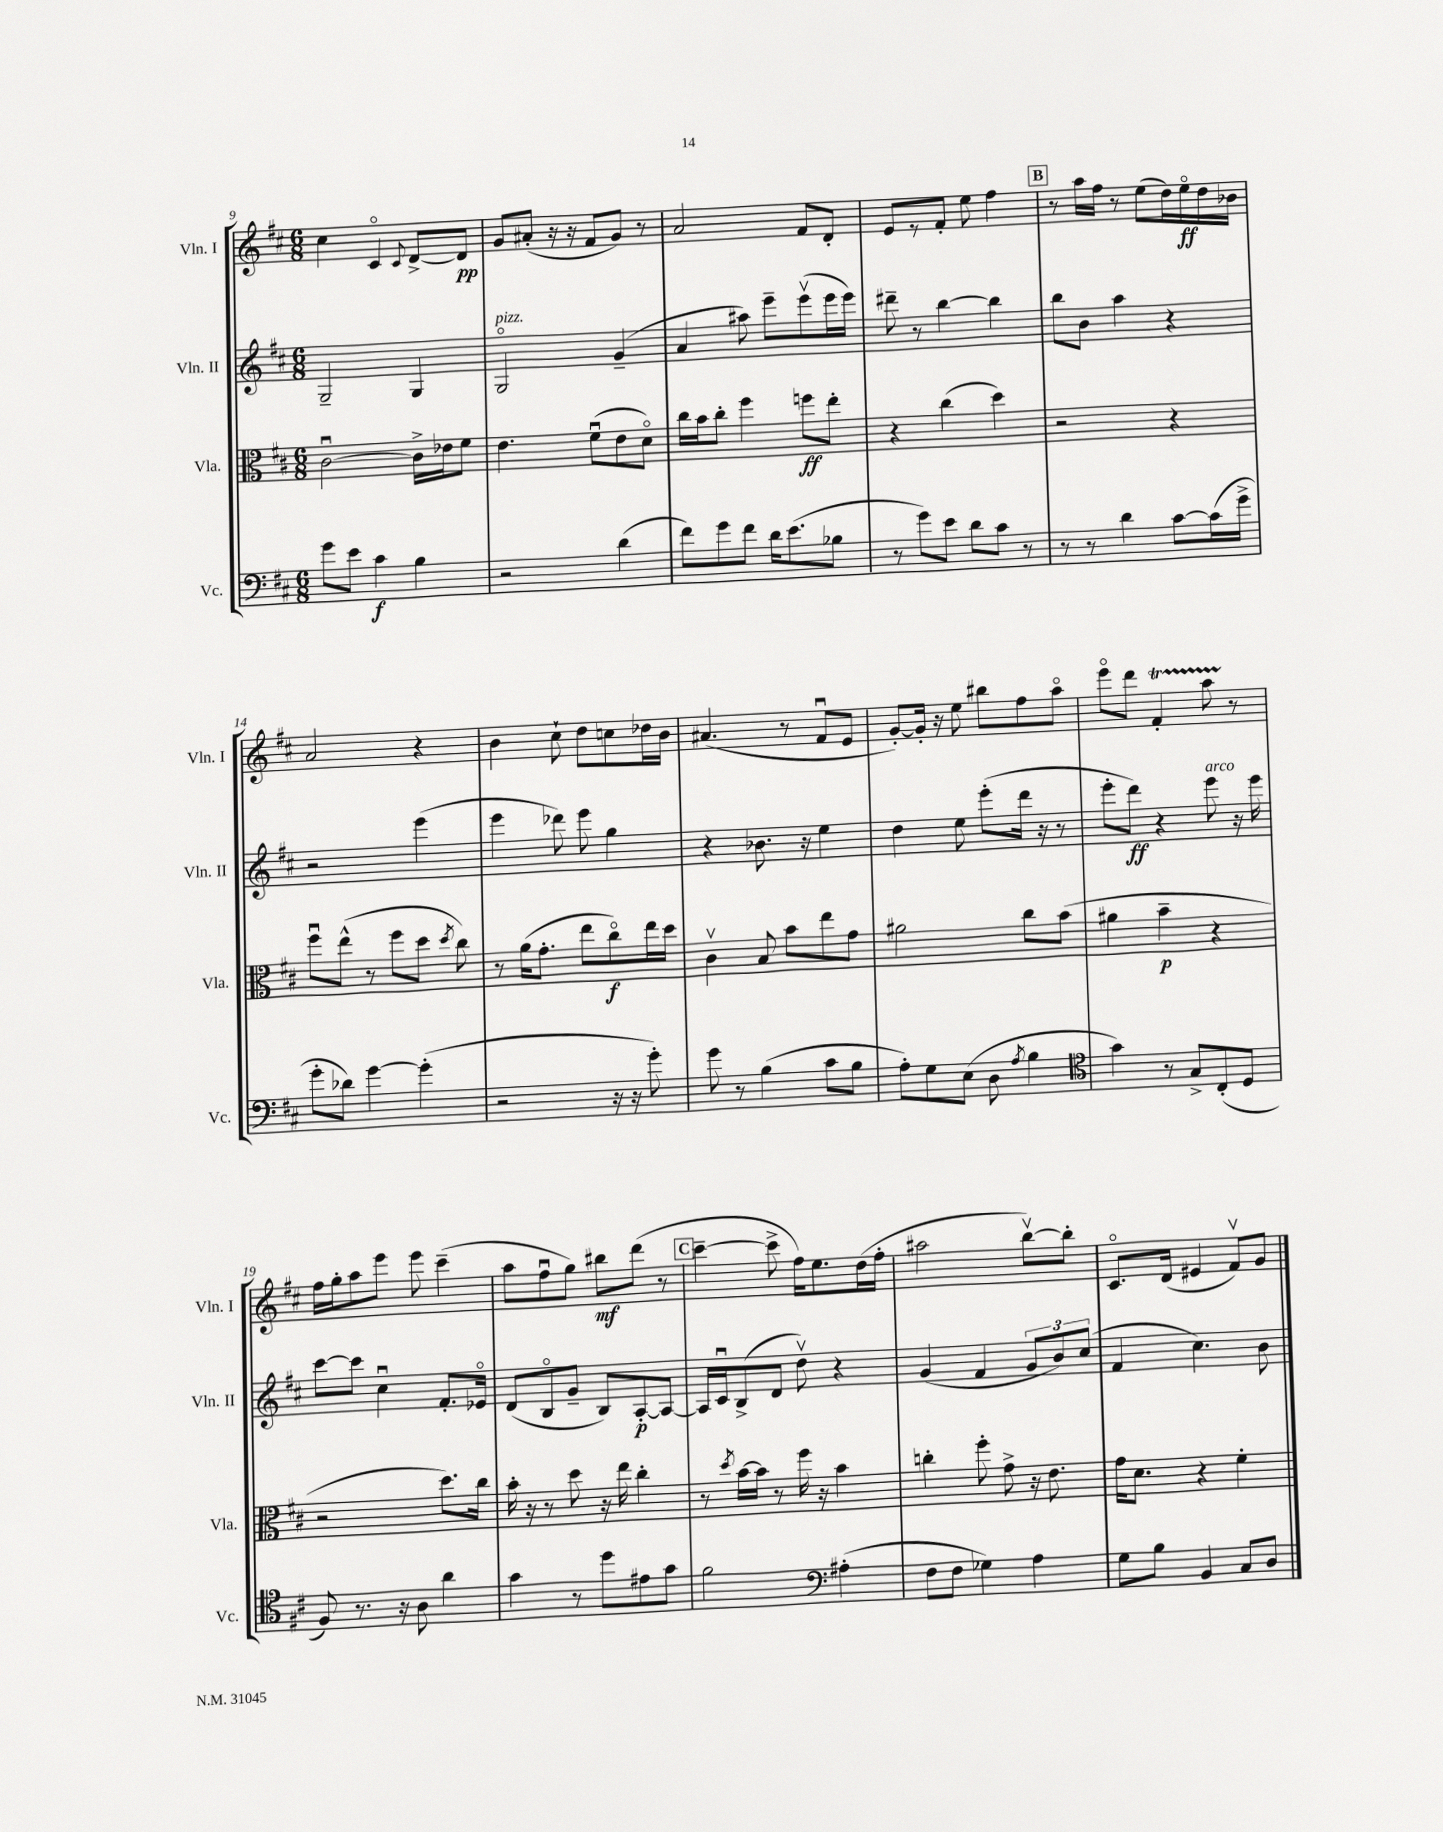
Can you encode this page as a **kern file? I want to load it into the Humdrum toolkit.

**kern	**dynam	**kern	**dynam	**kern	**dynam	**kern	**dynam
*part4	*part4	*part3	*part3	*part2	*part2	*part1	*part1
*staff4	*staff4	*staff3	*staff3	*staff2	*staff2	*staff1	*staff1
*I"Vc.	*	*I"Vla.	*	*I"Vln. II	*	*I"Vln. I	*
*I'Vc.	*	*I'Vla.	*	*I'Vln. II	*	*I'Vln. I	*
*clefF4	*	*clefC3	*	*clefG2	*	*clefG2	*
*k[f#c#]	*	*k[f#c#]	*	*k[f#c#]	*	*k[f#c#]	*
*M6/8	*	*M6/8	*	*M6/8	*	*M6/8	*
=9	=9	=9	=9	=9	=9	=9	=9
8g\L	.	[2c#u\	.	2G~/	.	4cc#\	.
8e\J	.	.	.	.	.	.	.
4c#\	f	.	.	.	.	4c#/	.
.	.	.	.	.	.	8qqc#/	.
4B\	.	16c#^\LL]	.	4G/	.	[8d^/L	.
.	.	16e-X\J	.	.	.	.	.
.	.	8f#\J	.	.	.	8d/J]	pp
=10	=10	=10	=10	=10	=10	=10	=10
!	!	!	!	!LO:TX:a:i:t=pizz.	!	!	!
2r	.	4.e\	.	2G/	.	8g/L	.
.	.	.	.	.	.	(8a#X'/J	.
.	.	.	.	.	.	16r	.
.	.	.	.	.	.	16r	.
.	.	(8f#u\L	.	.	.	8f#/L	.
(4d\	.	8e\	.	(4g~/	.	8g/J)	.
.	.	8d\J)	.	.	.	8r	.
=11	=11	=11	=11	=11	=11	=11	=11
8f#\L)	.	16cc#\LL	.	4a/	.	2a/	.
.	.	16b\J	.	.	.	.	.
8g\	.	8cc#'\J	.	.	.	.	.
8f#\J	.	4ff#\	.	8aa#X\)	.	.	.
16d\KL	.	.	.	8eee~\L	.	.	.
(8.e\	.	.	.	.	.	.	.
.	.	8ffn\L	ff	(8eeev\	.	8f#/L	.
8B-X\J	.	8ee'\J	.	16eee\L	.	8d'/J	.
.	.	.	.	16eee\JJ)	.	.	.
=12	=12	=12	=12	=12	=12	=12	=12
8r	.	4r	.	8ddd#X~\	.	8e/L	.
8g\L)	.	.	.	8r	.	8r	.
8e\J	.	(4cc#\	.	[4bb\	.	8f#'/J	.
8d\L	.	.	.	.	.	8ee\	.
8c#\J	.	4dd\)	.	4bb\]	.	4ff#\	.
8r	.	.	.	.	.	.	.
!!LO:REH:place=s1:t=B
=13	=13	=13	=13	=13	=13	=13	=13
8r	.	2r	.	8bb\L	.	8r	.
8r	.	.	.	8b\J	.	16aa\LL	.
.	.	.	.	.	.	16ff#\JJ	.
4d\	.	.	.	4aa\	.	8r	.
.	.	.	.	.	.	(8ee\L	.
[8c#\L	.	4r	.	4r	.	16dd\L)	.
.	.	.	.	.	.	16ee\	ff
(16c#\L]	.	.	.	.	.	16dd\	.
16g^\JJ	.	.	.	.	.	16b-X\JJ	.
!!LO:LB:g=z
=14	=14	=14	=14	=14	=14	=14	=14
8g'\L	.	8ff#u\L	.	2r	.	2a/	.
8d-X\J)	.	(8ee^^\J	.	.	.	.	.
[4g\	.	8r	.	.	.	.	.
.	.	8ff#\L	.	.	.	.	.
(4g'\]	.	8dd\J	.	(4eee\	.	4r	.
.	.	8qdd/	.	.	.	.	.
.	.	8cc#\)	.	.	.	.	.
=15	=15	=15	=15	=15	=15	=15	=15
2r	.	8r	.	4eee\	.	4b\	.
.	.	(16a\KL	.	.	.	.	.
.	.	8.g'\J	.	.	.	.	.
.	.	.	.	8ddd-X\)	.	8cc#`\	.
.	.	8ee\L	.	8eee\	.	8dd\L	.
16r	.	8cc#\)	f	4gg\	.	8ccn\	.
16r	.	.	.	.	.	.	.
8g'\)	.	16ee\L	.	.	.	16dd-X\L	.
.	.	16dd\JJ	.	.	.	16b\JJ	.
=16	=16	=16	=16	=16	=16	=16	=16
8g\	.	4c#v\	.	4r	.	(4.a#X/	.
8r	.	.	.	.	.	.	.
(4B\	.	8B/	.	8.b-X\	.	.	.
.	.	8b\L	.	.	.	8r	.
.	.	.	.	16r	.	.	.
8c#\L	.	8ee\	.	4ee\	.	8f#u/L	.
8B\J	.	8g\J	.	.	.	8e/J	.
=17	=17	=17	=17	=17	=17	=17	=17
8A'\L)	.	2a#X\	.	4dd\	.	[8g'/L)	.
8G\	.	.	.	.	.	16g'/Jk]	.
.	.	.	.	.	.	16r	.
(8E\J	.	.	.	8ee\	.	8ee\	.
8D\	.	.	.	(8eee'\L	.	8bb#X\L	.
8qA/	.	.	.	.	.	.	.
4B\	.	8cc#\L	.	16ddd\Jk	.	8ff#\	.
.	.	.	.	16r	.	.	.
.	.	(8b\J	.	8r	.	8aa\J	.
=18	=18	=18	=18	=18	=18	=18	=18
*clefC4	*	*	*	*	*	*	*
4g\)	.	4a#X\	.	8eee'\L	.	8eee\L	.
.	.	.	.	8ddd\J)	ff	8ddd\J	.
8r	.	4b~\	p	4r	.	4f#t'/	.
8G^/L	.	.	.	.	.	.	.
!	!	!	!	!LO:TX:a:i:t=arco	!	!	!
(8C#'/	.	4r	.	8eee\	.	8aaTTT\	.
8D/J	.	.	.	16r	.	8r	.
.	.	.	.	16eee\	.	.	.
!!LO:LB:g=z
=19	=19	=19	=19	=19	=19	=19	=19
8F#/)	.	2r	.	[8ccc#\L	.	16ff#\LL	.
.	.	.	.	.	.	16gg'\J	.
8.r	.	.	.	8ccc#\J]	.	8aa\	.
.	.	.	.	4cc#u\	.	8eee\J	.
16r	.	.	.	.	.	.	.
8A\	.	.	.	.	.	8eee\	.
4a\	.	8.dd\L)	.	8.f#'/L	.	(4ccc#~\	.
.	.	16cc#\Jk	.	16e-X/Jk	.	.	.
=20	=20	=20	=20	=20	=20	=20	=20
4g\	.	16b'\	.	(8d/L	.	8aa\L	.
.	.	16r	.	.	.	.	.
.	.	8r	.	8B/	.	8ff#u\	.
8r	.	8dd\	.	8g~/J	.	8gg\J)	.
8dd\L	.	16r	.	8B/L)	.	8bb#X\L	mf
.	.	16ee\	.	.	.	.	.
8e#X\	.	4cc#'\	.	[8A'/	p	(8ddd\J	.
8g\J	.	.	.	8A/J_	.	8r	.
!!LO:REH:place=s1:t=C
=21	=21	=21	=21	=21	=21	=21	=21
2f#\	.	8r	.	16A/LL]	.	[4ccc#~\	.
.	.	.	.	16c#u/J	.	.	.
.	.	8qdd/	.	.	.	.	.
.	.	[16b\LL	.	(8B^/	.	.	.
.	.	16b\JJ]	.	.	.	.	.
.	.	8r	.	8d/J	.	8ccc#^\]	.
.	.	16ff#\	.	8ddv\)	.	16ff#\KL)	.
.	.	16r	.	.	.	8.ee\	.
*clefF4	*	*	*	*	*	*	*
(4A#X'\	.	4b\	.	4r	.	.	.
.	.	.	.	.	.	(16dd\L	.
.	.	.	.	.	.	16ff#'\JJ	.
=22	=22	=22	=22	=22	=22	=22	=22
8F#\L	.	4ccn'\	.	(4g/	.	2aa#X\	.
8F#\J	.	.	.	.	.	.	.
4G-X\)	.	8ff#'\	.	4f#/	.	.	.
.	.	8g^\	.	.	.	.	.
4A\	.	16r	.	12g/L	.	[8bbv\L)	.
.	.	8.e\	.	.	.	.	.
.	.	.	.	12b/)	.	.	.
.	.	.	.	.	.	8bb'\J]	.
.	.	.	.	(12cc#/J	.	.	.
=23	=23	=23	=23	=23	=23	=23	=23
8G\L	.	16g\KL	.	4f#/	.	8.c#/L	.
.	.	8.d\J	.	.	.	.	.
8B\J	.	.	.	.	.	.	.
.	.	.	.	.	.	(16d/Jk	.
4BB/	.	4r	.	4.cc#\)	.	4e#X/	.
8C#/L	.	4f#'\	.	.	.	8f#v/L)	.
8D/J	.	.	.	8b\	.	8g/J	.
==	==	==	==	==	==	==	==
*-	*-	*-	*-	*-	*-	*-	*-
